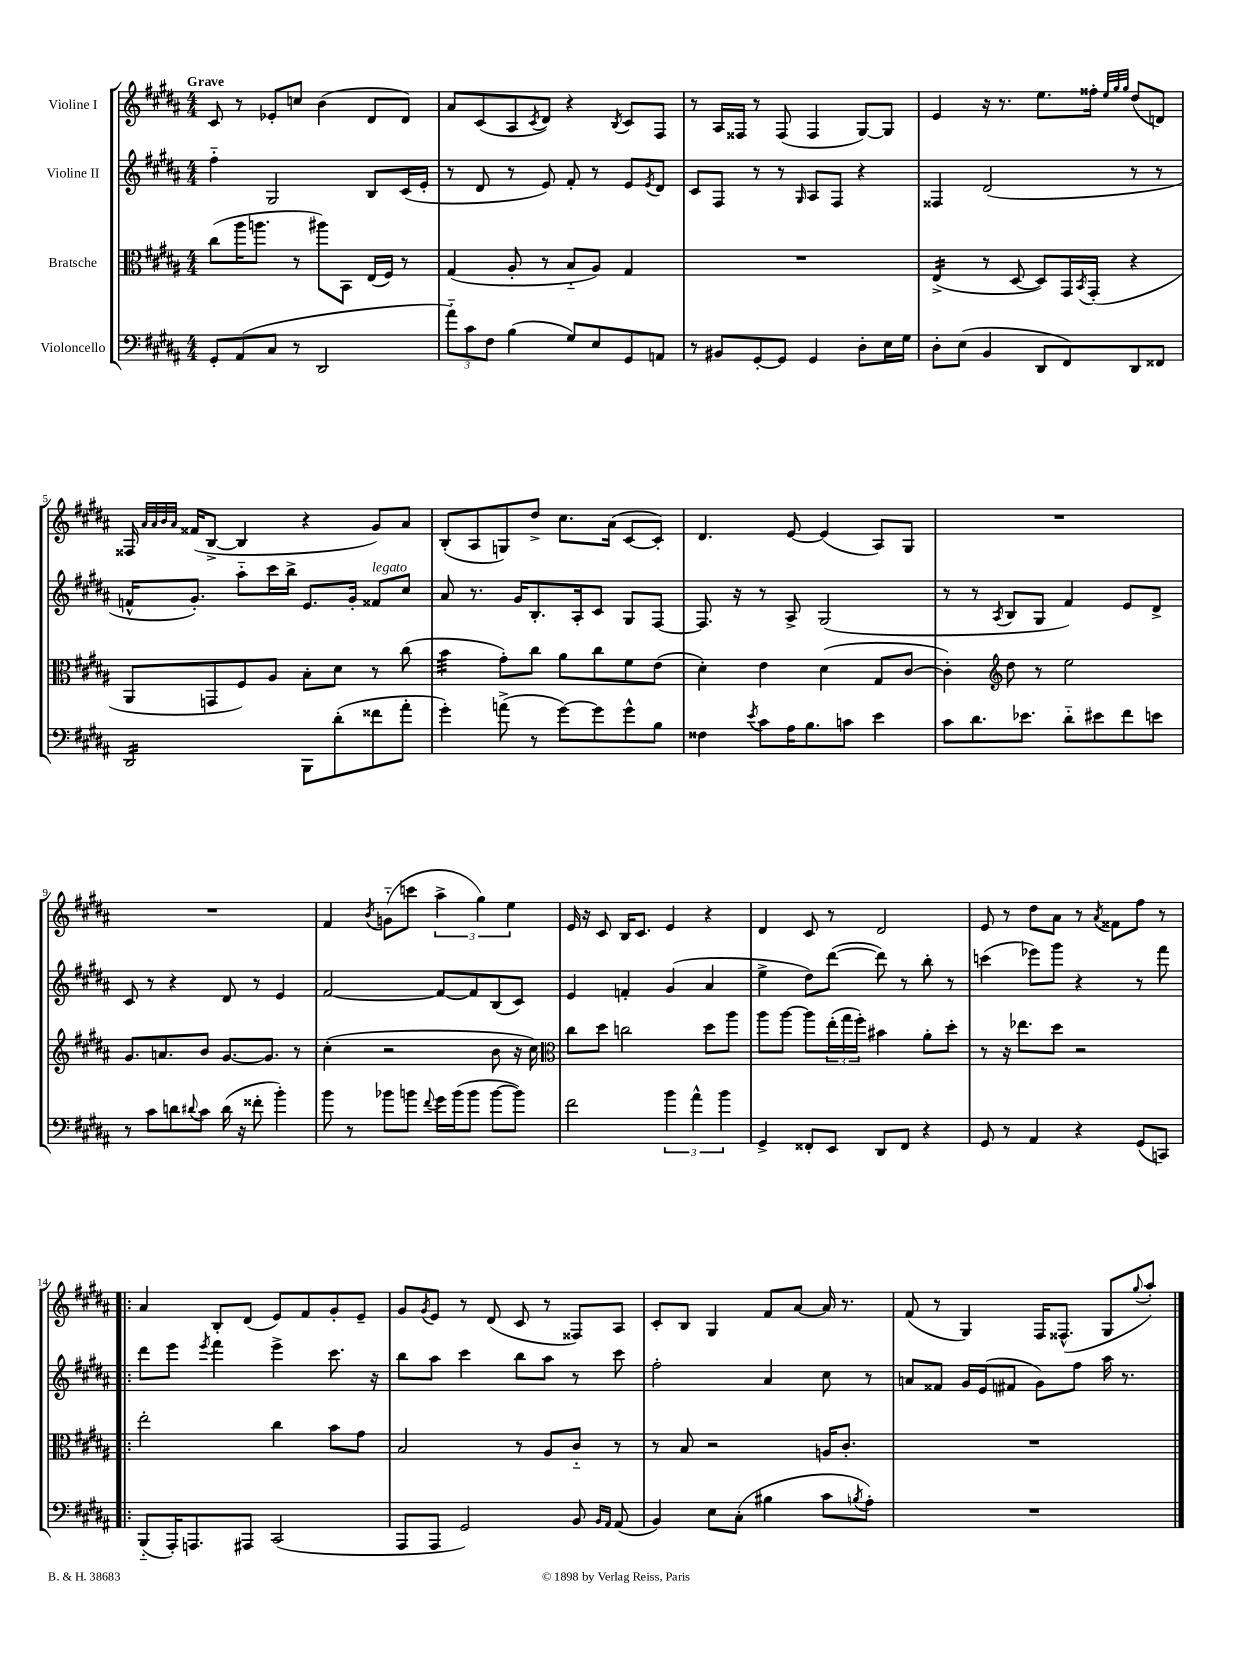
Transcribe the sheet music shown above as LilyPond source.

<<
\new StaffGroup <<
\new Staff = "s0" \with { instrumentName = "Violine I" } {
    \clef treble \key b \major \numericTimeSignature \time 4/4 \tempo "Grave"
    cis'8 r8 ees'8-. c''8 b'4( dis'8 dis'8) |
    ais'8 cis'8( ais8 \acciaccatura { cis'8 } dis'8) r4 \acciaccatura { b8 } cis'8 fis8 |
    r8 ais16 fisis16 r8 fisis8( fisis4 gis8~) gis8 |
    e'4 r16 r8. e''8. fisis''16-. \grace { e''32 gis''32 gis''32 } dis''8( d'8) |
    fisis16 \grace { ais'32 ais'32 b'32 ais'32 } fisis'16( b8~-> b4 r4 gis'8) ais'8 |
    b8-.( ais8 g8) dis''8-> cis''8. ais'16( cis'8~ cis'8-.) |
    dis'4. e'8~ e'4( ais8) gis8 |
    R1 |
    R1 |
    fis'4 \acciaccatura { b'8 } g'8-_( c'''8 \tuplet 3/2 { ais''4-> gis''4) e''4 } |
    e'16 r16 cis'8 b16 cis'8. e'4 r4 |
    dis'4 cis'8 r8 dis'2 |
    e'8 r8 dis''8 ais'8 r8 \acciaccatura { ais'8 } fisis'8 fis''8 r8 |
    \bar ".|:" ais'4 b8-. dis'8( e'8) fis'8 gis'8-. e'8-- |
    gis'8 \acciaccatura { gis'8 } e'8 r8 dis'8( cis'8 r8 fisis8) ais8 |
    cis'8-. b8 gis4 fis'8 ais'8~ ais'16 r8. |
    fis'8( r8 gis4) fis16 fisis8.-^( gis8 \appoggiatura { gis''8 } ais''8-.) \bar "|." |
}
\new Staff = "s1" \with { instrumentName = "Violine II" } {
    \clef treble \key b \major \numericTimeSignature \time 4/4
    fis''4-_ gis2 b8 cis'16( e'16-. |
    r8 dis'8 r8 e'8) fis'8-. r8 e'8 \acciaccatura { e'8 } dis'8 |
    cis'8 fis8 r8 r8 \grace { gis16 } ais8 fis8 r4 |
    fisis4 dis'2( r8 r8 |
    f'16-^ gis'8.-.) ais''8-_ cis'''16 b''16-> e'8. gis'16-. fisis'8^\markup { \italic "legato" } cis''8 |
    ais'8 r8. gis'16 b8.-. ais16-. cis'8 gis8 fis8~ |
    fis8. r16 r8 ais8-> gis2( |
    r8 r8 \acciaccatura { ais8 } b8 gis8 fis'4) e'8 dis'8-> |
    cis'8 r8 r4 dis'8 r8 e'4 |
    fis'2~ fis'8~ fis'8 b8( cis'8) |
    e'4 f'4-. gis'4( ais'4 |
    e''4-> dis''8) dis'''8~( dis'''8) r8 b''8-. r8 |
    c'''4( ees'''8) gis'''8 r4 r8 fis'''8 |
    \bar ".|:" dis'''8 e'''8 \acciaccatura { e'''8 } fis'''4 e'''4-> cis'''8. r16 |
    b''8 ais''8 cis'''4 b''8 ais''8 r8 cis'''8 |
    fis''2-. ais'4 cis''8 r8 |
    a'8 fisis'8 gis'16 e'16( fis'8 gis'8) fis''8 ais''16 r8. \bar "|." |
}
\new Staff = "s2" \with { instrumentName = "Bratsche" } {
    \clef alto \key b \major \numericTimeSignature \time 4/4
    cis''8( ais''16 a''8. r8 ais''8) b,8 e16( fis16) r8 |
    gis4( ais8-. r8 b8-_ ais8) gis4 |
    R1 |
    e4:16->( r8 dis8~ dis8) gis,16 \acciaccatura { b,8 } gis,16-.( r4 |
    ais,8 g,8 fis8) ais8 b8-. dis'8 r8 cis''8( |
    b'4:32 gis'8-.) cis''8 ais'8 cis''8 fis'8 e'8( |
    dis'4-.) e'4 dis'4( gis8 cis'8~ |
    cis'4-.) \clef treble dis''8 r8 e''2 |
    gis'8. a'8. b'8 gis'8.~ gis'8. r8 |
    cis''4-.( r2 b'8 r16 cis''16) |
    \clef alto cis''8 dis''8 c''2 dis''8 ais''8 |
    ais''8 ais''8~ ais''8 \tuplet 3/2 { e''16-.( gis''16 fis''16-.) } bis'4 ais'8-. dis''8-. |
    r8 r16 ees''8. dis''8 r2 |
    \bar ".|:" e''2-. cis''4 b'8 gis'8 |
    b2 r8 ais8 cis'8-_ r8 |
    r8 b8 r2 a16 cis'8.-. |
    R1 \bar "|." |
}
\new Staff = "s3" \with { instrumentName = "Violoncello" } {
    \clef bass \key b \major \numericTimeSignature \time 4/4
    gis,8-. ais,8( cis8 r8 dis,2 |
    \tuplet 3/2 { ais'8-_) cis'8 fis8 } b4( gis8) e8 gis,8 a,8 |
    r8 bis,8 gis,8~-. gis,8 gis,4 dis8-. e16 gis16 |
    dis8-. e8( b,4 dis,8 fis,8) dis,8 fisis,8 |
    dis,2:16 b,,8 dis'8-.( fisis'8 ais'8-. |
    gis'4-.) a'8->( r8 gis'8~) gis'8 gis'8-^ b8 |
    fisis4 \acciaccatura { e'8 } cis'8 ais16 b8. c'8 e'4 |
    cis'8 dis'8. ees'8. dis'8-_ eis'8 fis'8 e'8 |
    r8 cis'8 d'8 \appoggiatura { dis'8 } cis'8 dis'16( r16 fisis'8-. b'4-.) |
    b'8 r8 bes'8 b'8 \appoggiatura { fis'8 } gis'16 b'16( b'8 b'8~ b'8) |
    fis'2 \tuplet 3/2 { b'4 ais'4-^ b'4 } |
    gis,4-> fisis,8-. e,8 dis,8 fisis,8 r4 |
    gis,8 r8 ais,4 r4 gis,8( c,8) |
    \bar ".|:" b,,8-_( ais,,16-.) a,,8. ais,,8 cis,2( |
    ais,,8 ais,,8 gis,2) b,8 \grace { b,16 ais,16 } ais,8( |
    b,4) e8 cis8-.( bis4 cis'8 \acciaccatura { b8 } ais8-.) |
    R1 \bar "|." |
}
>>
>>
